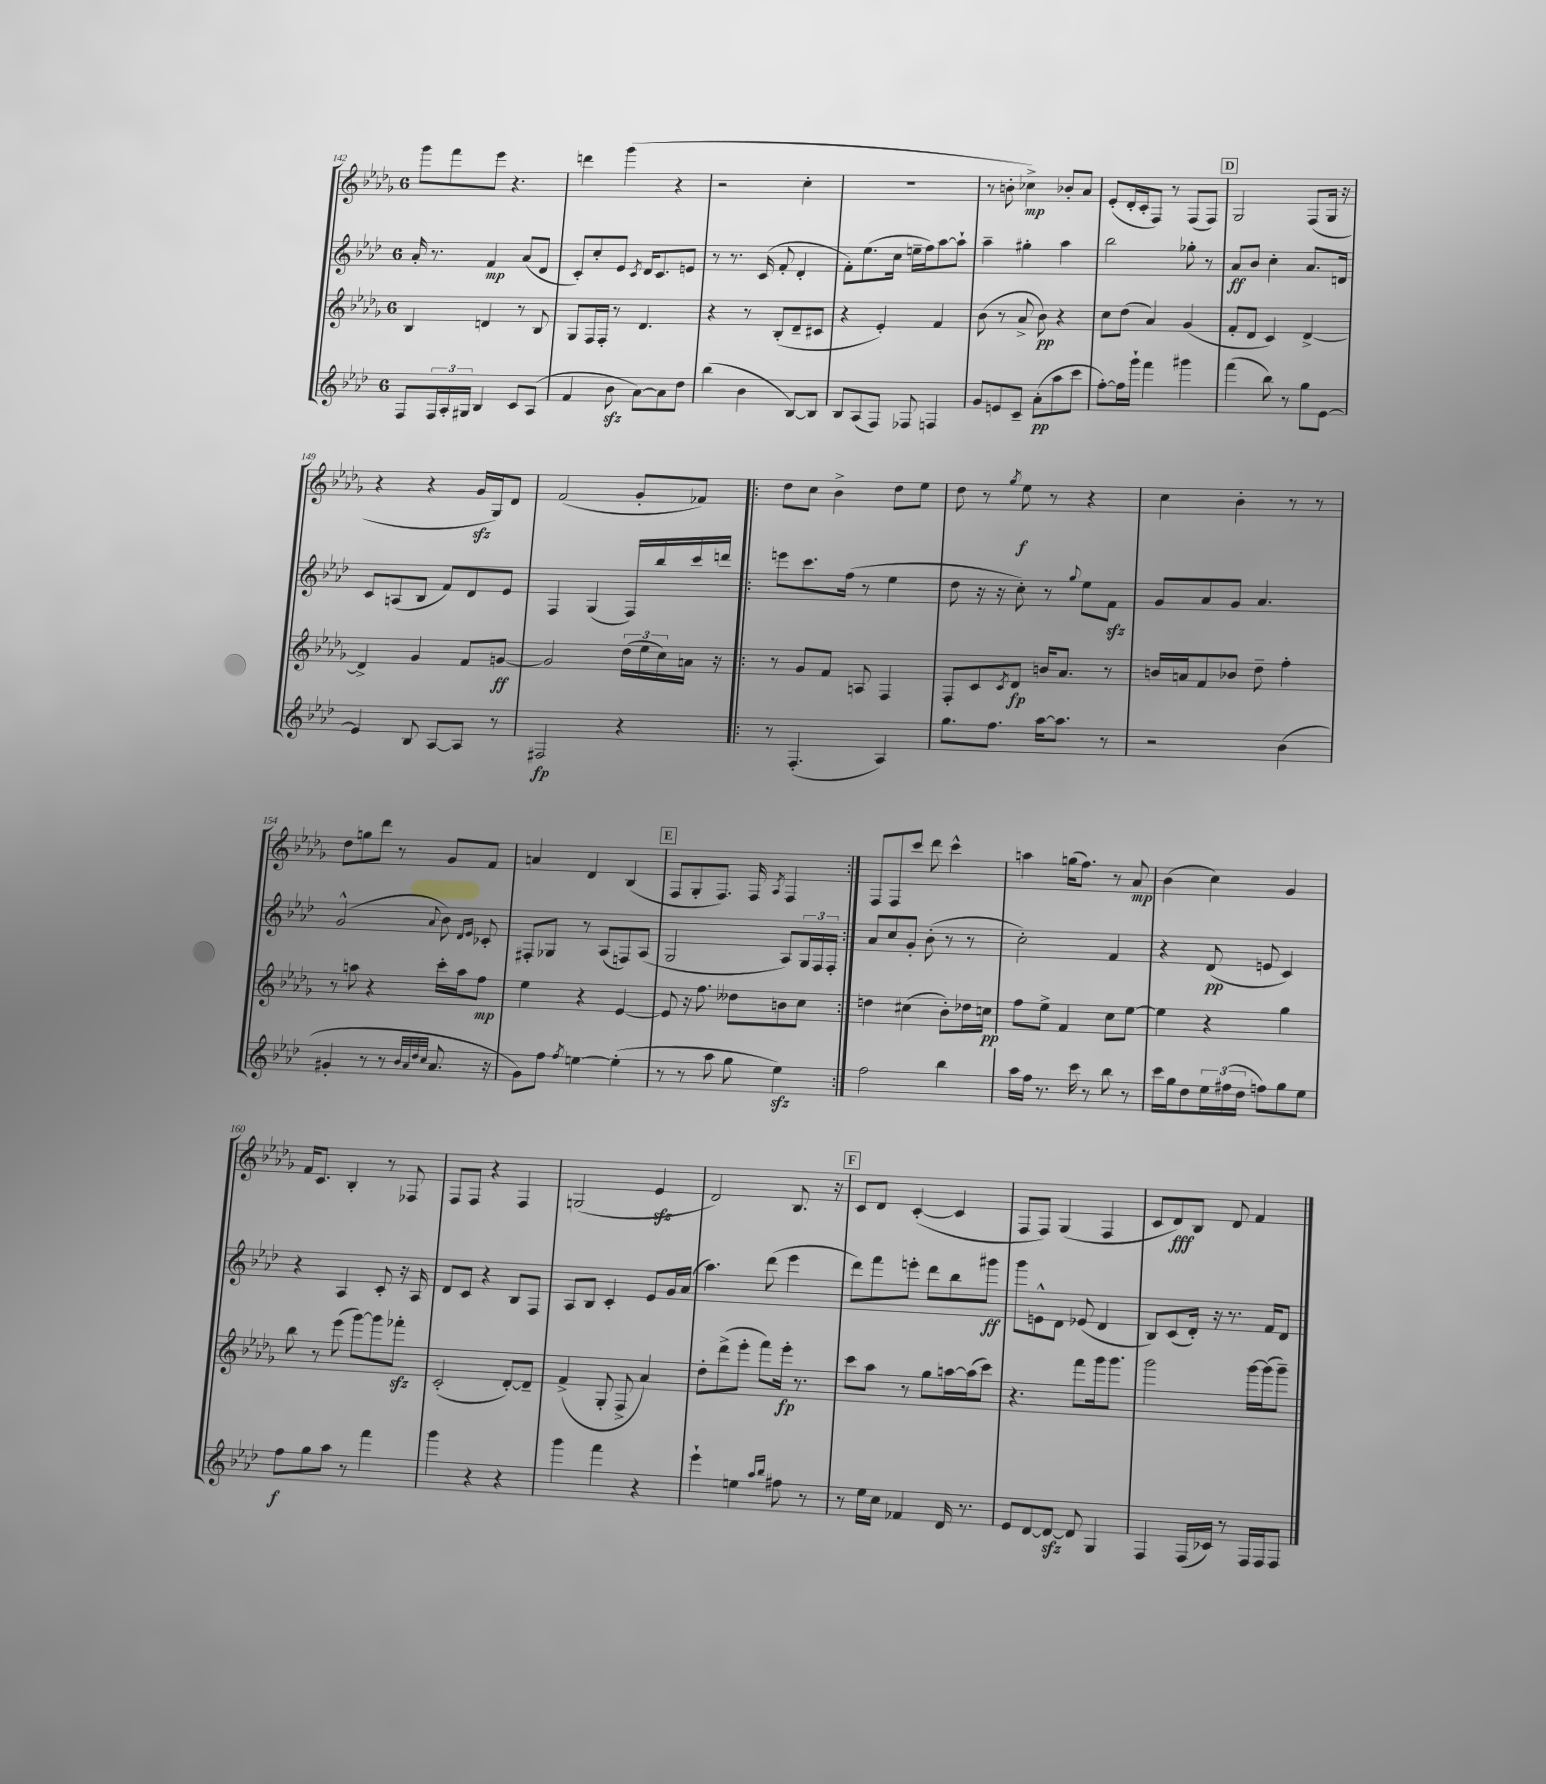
<<
\new StaffGroup <<
\new Staff = "s0" {
    \clef treble \key des \major \once \override Staff.TimeSignature.style = #'single-digit \time 6/8
    ges'''8 f'''8 ees'''8 r4. |
    d'''4 ges'''4( r4 |
    r2 c''4-. |
    R2. |
    r8 b'8-. ces''4->\mp) bes'8-. aes'8 |
    ees'8-.( des'16-. c'16-. f8) r8 f8( f8) |
    \mark \markup { \box "D" } ges2 f8( ges16 r16 |
    r4 r4 ges'16\sfz ges16) des'8 |
    f'2( ges'8-. fes'8) |
    \repeat volta 2 { des''8 c''8 bes'4-> des''8 ees''8 |
    des''8 r8 \acciaccatura { ges''8 } ees''8\f r8 r4 |
    c''4 bes'4-. r8 r8 |
    des''8 g''8 des'''8 r8 ges'8 f'8 |
    a'4 des'4 bes4( |
    \mark \markup { \box "E" } f8 ges8-. f8.) f16 \acciaccatura { aes8 } f4 | }
    f8 f8 c'''8 des'''8 c'''4-^ |
    a''4 g''16( f''8.) r8 aes'8\mp |
    bes'4( c''4) ges'4 |
    f'16 c'8. bes4-. r8 fes8 |
    f8 f8 r4 f4 |
    g2( ees'4\sfz |
    des'2) bes8. r16 |
    \mark \markup { \box "F" } c'8 des'8 c'4~-.( c'4 |
    f8 f8) ges4( f4 |
    c'8 des'8\fff) bes8 des'8 f'4 \bar "|." |
}
\new Staff = "s1" {
    \clef treble \key aes \major \once \override Staff.TimeSignature.style = #'single-digit \time 6/8
    aes'16-. r8. f'4\mp aes'8( des'8 |
    c'8-.) c''8-. ees'8 \acciaccatura { c'8 } des'16 c'8. e'8 |
    r8 r8. c'16( f'8-. des'4-. |
    f'8-.) ees''8.( c''16 e''16-- f''16) aes''8~ aes''8-! |
    aes''4-- gis''4-. aes''4 |
    bes''2 ges''8-. r8 |
    \mark \markup { \box "D" } aes'8\ff bes'8 c''4-. aes'8. d'16 |
    c'8 a8( bes8 f'8) des'8 ees'8 |
    f4 g4( f16) bes''16 c'''16 d'''16 |
    \repeat volta 2 { e'''8 c'''8. f''16( r8 ees''4 |
    des''8 r16 r16 c''8-.) r8 \appoggiatura { g''8 } ees''8 f'8\sfz |
    g'8 aes'8 g'8 aes'4. |
    g'2-^( \appoggiatura { aes'8 } bes'8) \grace { des'16 ees'16 } ces'8-. |
    fis8-. ges8 r8 aes8( f8) aes8( |
    \mark \markup { \box "E" } g2 aes8) \tuplet 3/2 { g16 f16 f16-. } | }
    aes'8 c''8 g'8-. bes'8-.( r8 r8 |
    c''2-.) f'4 |
    r4 des'8\pp( e'8 c'4) |
    r4 aes4 c'8-. r16 aes16 |
    des'8 c'8 r4 bes8 f8 |
    aes8 bes8 c'4-. ees'8 g'16 aes'16( |
    aes''4.) des'''8( ees'''4 |
    \mark \markup { \box "F" } des'''8) f'''8 e'''8-. des'''8 bes''8 gis'''8\ff |
    g'''8 e'8-^ des'8 ees'8( des'4 |
    bes8) c'8( des'16-.) r16 r8. f'16 des'8 \bar "|." |
}
\new Staff = "s2" {
    \clef treble \key des \major \once \override Staff.TimeSignature.style = #'single-digit \time 6/8
    bes4 d'4 r8 bes8 |
    ges8 f16 f16-. r8 des'4. |
    r4 r8 bes8-.( des'8-- cis'8 |
    r4 ees'4-.) f'4 |
    bes'8( r8 aes'8-> bes'8\pp) r4 |
    c''8 des''8( aes'4) ges'4( |
    \mark \markup { \box "D" } f'8-. des'8 c'4) des'4~-> |
    des'4-> ges'4 f'8 g'8~\ff |
    g'2 \tuplet 3/2 { des''16( ees''16 c''16) } a'16 r16 |
    \repeat volta 2 { r8 ges'8 f'8 a8 f4 |
    f8-. c'8 \acciaccatura { c'8 } des'8\fp b'16 aes'8. r8 |
    b'16 a'16 f'8 bes'8 des''8-- f''4-. |
    r8 a''8 r4 c'''16-. a''16 f''8\mp |
    ees''4 r4 ees'4~ |
    \mark \markup { \box "E" } ees'8 r16 f''8. deses''8 b'8 c''8 | }
    d''4 cis''4( bes'8-.) des''16 c''16\pp |
    f''8 ees''8-> f'4 c''8 ees''8~ |
    ees''4 r4 ges''4 |
    bes''8 r8 ees'''8( ges'''8~) ges'''8 fes'''8-.\sfz |
    c'2-.( des'8~-.) des'8-- |
    f'4->( ges8-. f8-> aes'4) |
    des''8-. des'''8->( ees'''8-. f'''8) ees'''16-.\fp r8. |
    \mark \markup { \box "F" } c'''8 aes''8 r8 ges''8 a''16~ a''16( c'''8) |
    r4. f'''8 ges'''16 ges'''8. |
    ges'''2 ges'''16~ ges'''16( ges'''8--) \bar "|." |
}
\new Staff = "s3" {
    \clef treble \key aes \major \once \override Staff.TimeSignature.style = #'single-digit \time 6/8
    f8 \tuplet 3/2 { f16 aes16-. gis16 } bes4 c'8 aes8( |
    f'4 bes'8\sfz aes'8~) aes'8 des''8 |
    bes''4( bes'4 bes8~) bes8 |
    bes8 aes8( f8) fes8 f4 |
    g'8 e'8 c'8-- aes'8-.\pp( aes''8 c'''8 |
    f''8~-.) f''16 g'''16-! f'''4 gis'''4 |
    \mark \markup { \box "D" } f'''4( bes''8) r8 g''8 ees'8~ |
    ees'4 bes8 aes8~ aes8 r8 |
    fis2\fp r4 |
    \repeat volta 2 { r8 f4.-.( aes4) |
    g''8. f''8. aes''16~ aes''8. r8 |
    r2 bes'4( |
    gis'4-. r8 r8 \grace { bes'32 aes'32 des''32 c''32 } aes'8. r16 |
    g'8) f''8 \acciaccatura { f''8 } e''4~ e''4-.( |
    \mark \markup { \box "E" } r8 r8 aes''8 g''8 ees''4\sfz) | }
    f''2 bes''4 |
    aes''16 f''16 r8. c'''16 r8 bes''8 r8 |
    c'''16 g''16 des''8 \tuplet 3/2 { ees''16 fis''16( des''16 } f''8) g''8 ees''8 |
    f''8\f g''8 aes''8 r8 f'''4 |
    g'''4 r4 r4 |
    g'''4 f'''4 r4 |
    ees'''4-! e''4 \grace { aes''16 bes''16 } fis''8 r8 |
    \mark \markup { \box "F" } r8 ees''16 c''16 fes'4 des'16 r8. |
    ees'8 des'8~ des'8~\sfz des'8 g4 |
    f4 f16( ces'16) r8 f16 f16 f8 \bar "|." |
}
>>
>>
\layout { \context { \Score currentBarNumber = #142 } }
